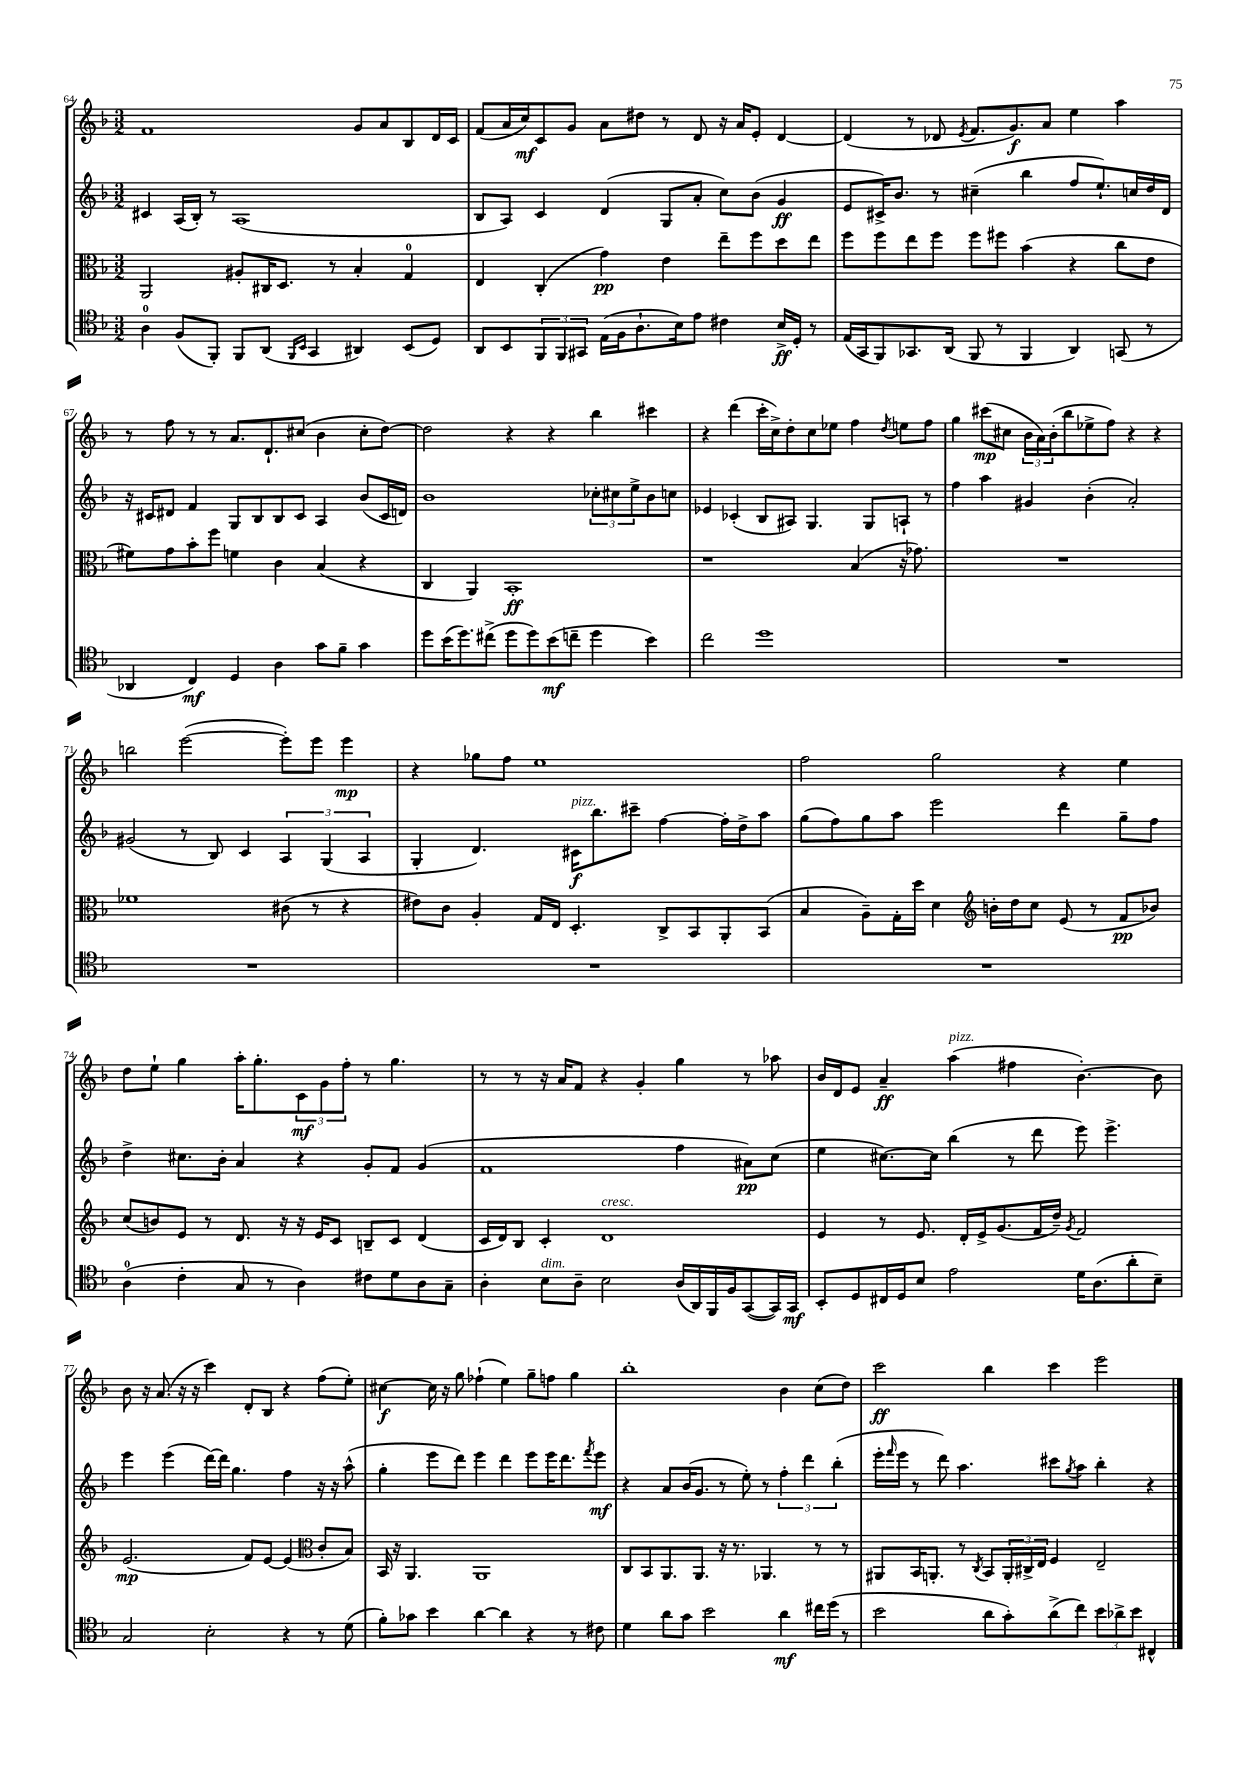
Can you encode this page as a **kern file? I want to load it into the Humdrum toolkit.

**kern	**kern	**kern	**kern
*staff4	*staff3	*staff2	*staff1
*clefC4	*clefC3	*clefG2	*clefG2
*k[b-]	*k[b-]	*k[b-]	*k[b-]
*M3/2	*M3/2	*M3/2	*M3/2
4A	2AA	4c#	1f
(8F	.	(16A	.
.	.	16B-')	.
8FF')	.	8r	.
8FF	8A#'	(1A	.
(8AA	16C#	.	.
.	8.D	.	.
16qqFF	.	.	.
16qqBB-	.	.	.
4GG	.	.	.
.	8r	.	.
4AA#)	4B-'	.	8g
.	.	.	8a
(8BB-	4G	.	8B-
8D)	.	.	16d
.	.	.	16c
=	=	=	=
8AA	4E	8B-	(8f
8BB-	.	8A)	16a
.	.	.	16cc)
12FF	(4C'	4c	8c
12FF	.	.	.
.	.	.	8g
12GG#	.	.	.
(16E	4g)	(4d	8a
16F	.	.	.
8.A`	.	.	8dd#
.	4e	8G	8r
16B-)	.	.	.
8e	.	8a'	8d
4c#	8ee~	8cc)	16r
.	.	.	16a
.	8ff	(8b-	8e'
16B-^	8dd	4g	[4d
16D'	.	.	.
8r	8ee	.	.
=	=	=	=
(16E	8ff	8e	(4d]
16GG	.	.	.
8FF)	8ff	16c#^)	.
.	.	8.b-	.
8.GG-	8ee	.	8r
.	8ff	8r	8d-
(16AA	.	.	.
.	.	.	8qe
8FF	8ff	(4cc#~	8.f
8r	8ff#	.	.
.	.	.	8.g)
4FF	(4b-	4bb-	.
.	.	.	8a
4AA)	4r	8ff	4ee
.	.	8.ee`)	.
(8GG	8cc	.	4aa
.	.	16cc	.
8r	8e	16dd	.
.	.	16d	.
=	=	=	=
4AA-	8f#)	16r	8r
.	.	16c#	.
.	8g	8d#	8ff
4C)	8b-'	4f	8r
.	8ff	.	8r
4D	4f	8G	8.a
.	.	8B-	.
.	.	.	8.d`
4A	4c	8B-	.
.	.	8c#	(8cc#
8g	(4B-	4A	4b-
8f~	.	.	.
4g	4r	(8b-	8cc#'
.	.	16c#	[8dd)
.	.	16d)	.
=	=	=	=
8dd	4C	1b-	2dd]
(16b-	.	.	.
8.dd)	.	.	.
.	4AA)	.	.
(8cc#^	.	.	.
8dd	1BB-'	.	4r
8dd)	.	.	.
(8b-	.	.	4r
8cc~	.	.	.
4dd	.	12cc-'	4bb-
.	.	12cc#	.
.	.	12ee^	.
4b-)	.	8b-	4ccc#
.	.	8cc	.
=	=	=	=
2cc	1r	4e-	4r
.	.	(4c-'	(4ddd
1dd	.	8B-	16ccc'
.	.	.	16cc^)
.	.	8A#)	8dd'
.	.	4.G	8cc
.	.	.	8ee-
.	(4B-	.	4ff
.	.	8G	.
.	.	.	8qdd
.	16r	8A`	8ee
.	8.g-)	.	.
.	.	8r	8ff
=	=	=	=
1.r	1.r	4ff	4gg
.	.	4aa	(8ccc#
.	.	.	8cc#
.	.	4g#	24b-
.	.	.	24a)
.	.	.	(24b-'
.	.	.	8bb-
.	.	(4b-'	8ee-^
.	.	.	8ff)
.	.	2a')	4r
.	.	.	4r
=	=	=	=
1.r	1f-	(2g#	2bb
.	.	8r	([2eee
.	.	8B-)	.
.	.	4c	.
.	(8c#	6A	8eee'])
.	8r	.	8eee
.	.	(6G	.
.	4r	.	4eee
.	.	6A	.
=	=	=	=
1.r	8e#)	4G'	4r
.	8c	.	.
.	4A'	4.d)	8gg-
.	.	.	8ff
.	16G	.	1ee
.	16E	.	.
.	4.D'	16c#	.
.	.	8.bb-	.
.	.	8ccc#~	.
.	8C^	[4ff	.
.	8BB-	.	.
.	8AA'	16ff']	.
.	.	16dd^	.
.	(8BB-	8aa	.
=	=	=	=
1.r	4B-	(8gg	2ff
.	.	8ff)	.
.	8A~)	8gg	.
.	16G'	8aa	.
.	16dd	.	.
.	4d	2eee	2gg
*	*clefG2	*	*
.	16b'	.	.
.	16dd	.	.
.	8cc	.	.
.	(8e	4ddd	4r
.	8r	.	.
.	8f	8gg~	4ee
.	8b-)	8ff	.
=	=	=	=
(4A	(8cc	4dd^	8dd
.	8b)	.	8ee`
4c'	8e	8.cc#	4gg
.	8r	.	.
.	.	16b-'	.
8G	8.d	4a	16aa'
.	.	.	8.gg'
8r	.	.	.
.	16r	.	.
4A)	16r	4r	12c
.	16e	.	.
.	.	.	12g
.	8c	.	.
.	.	.	12ff'
8c#	8B~	8g'	8r
8d	8c	8f	4.gg
8A	(4d	(4g	.
8G~	.	.	.
=	=	=	=
4A'	16c	1f	8r
.	16d)	.	.
.	8B-	.	8r
8B-	4c'	.	16r
.	.	.	16a
8A~	.	.	8f
2B-	1d	.	4r
.	.	.	4g'
(16A	.	4ff	4gg
16AA)	.	.	.
16FF	.	.	.
16F	.	.	.
([8GG	.	8a#)	8r
16GG])	.	(8cc	8aa-
16GG	.	.	.
=	=	=	=
8BB-'	4e	4ee	16b-
.	.	.	16d
8D	.	.	8e
16C#	8r	[8.cc#)	4a~
16D	.	.	.
8B-	8.e	.	.
.	.	16cc#]	.
2e	.	(4bb-	(4aa
.	16d'	.	.
.	16e^	.	.
.	(8.g	.	.
.	.	8r	4ff#
.	16f	8ddd	.
.	16dd~)	.	.
.	8qg	.	.
16d	2f	8eee)	[4.b-')
(8.A	.	.	.
.	.	4.eee^	.
8a'	.	.	.
8B-~)	.	.	8b-]
=	=	=	=
2G	(2.e	4eee	8b-
.	.	.	16r
.	.	.	(8.a
.	.	(4eee	.
.	.	.	16r
.	.	.	16r
2B-'	.	[16ddd)	4ccc)
.	.	16ddd]	.
.	.	4.gg	.
.	8f)	.	8d'
.	[8e	.	8B-
4r	(4e]	4ff	4r
*	*clefC3	*	*
8r	8c'	16r	(8ff
.	.	16r	.
(8d	8B-)	(8aa^^	8ee')
=	=	=	=
8f')	16BB-	4gg'	[4cc#
.	16r	.	.
8g-	4.AA	.	.
4b-	.	8eee	16cc#]
.	.	.	16r
.	.	8ddd)	8gg
[4a	1AA	4eee	(4ff-`
4a]	.	4ddd	4ee)
4r	.	8eee	8gg~
.	.	16eee	8ff
.	.	8.ddd	.
8r	.	.	4gg
.	.	8qfff	.
8c#	.	8eee	.
=	=	=	=
4d	8C	4r	1bb-'
.	8BB-	.	.
8a	8.AA	8a	.
8g	.	(16b-	.
.	8.AA	8.g	.
2b-	.	.	.
.	16r	8r	.
.	8.r	.	.
.	.	8ee')	.
.	4.AA-	8r	.
4a	.	6ff'	4b-
.	.	6ddd	.
16cc#	8r	.	(8cc
(16dd	.	.	.
.	.	(6bb-'	.
8r	8r	.	8dd)
=	=	=	=
2b-	8AA#	16eee'	2ccc
.	.	16qqfff	.
.	.	16eee	.
.	16BB-	8r	.
.	8.AA'	.	.
.	.	8ddd)	.
.	8r	4.aa	.
.	8qC	.	.
8a	8BB-	.	4bb-
8g')	24AA'	.	.
.	24C#^	.	.
.	24E	.	.
(8a^	4F	8ccc#	4ccc
.	.	8qgg	.
8cc)	.	8aa	.
12b-	2E~	4bb-'	2eee
12a-^	.	.	.
12b-	.	.	.
4C#^^	.	4r	.
==	==	==	==
*-	*-	*-	*-
